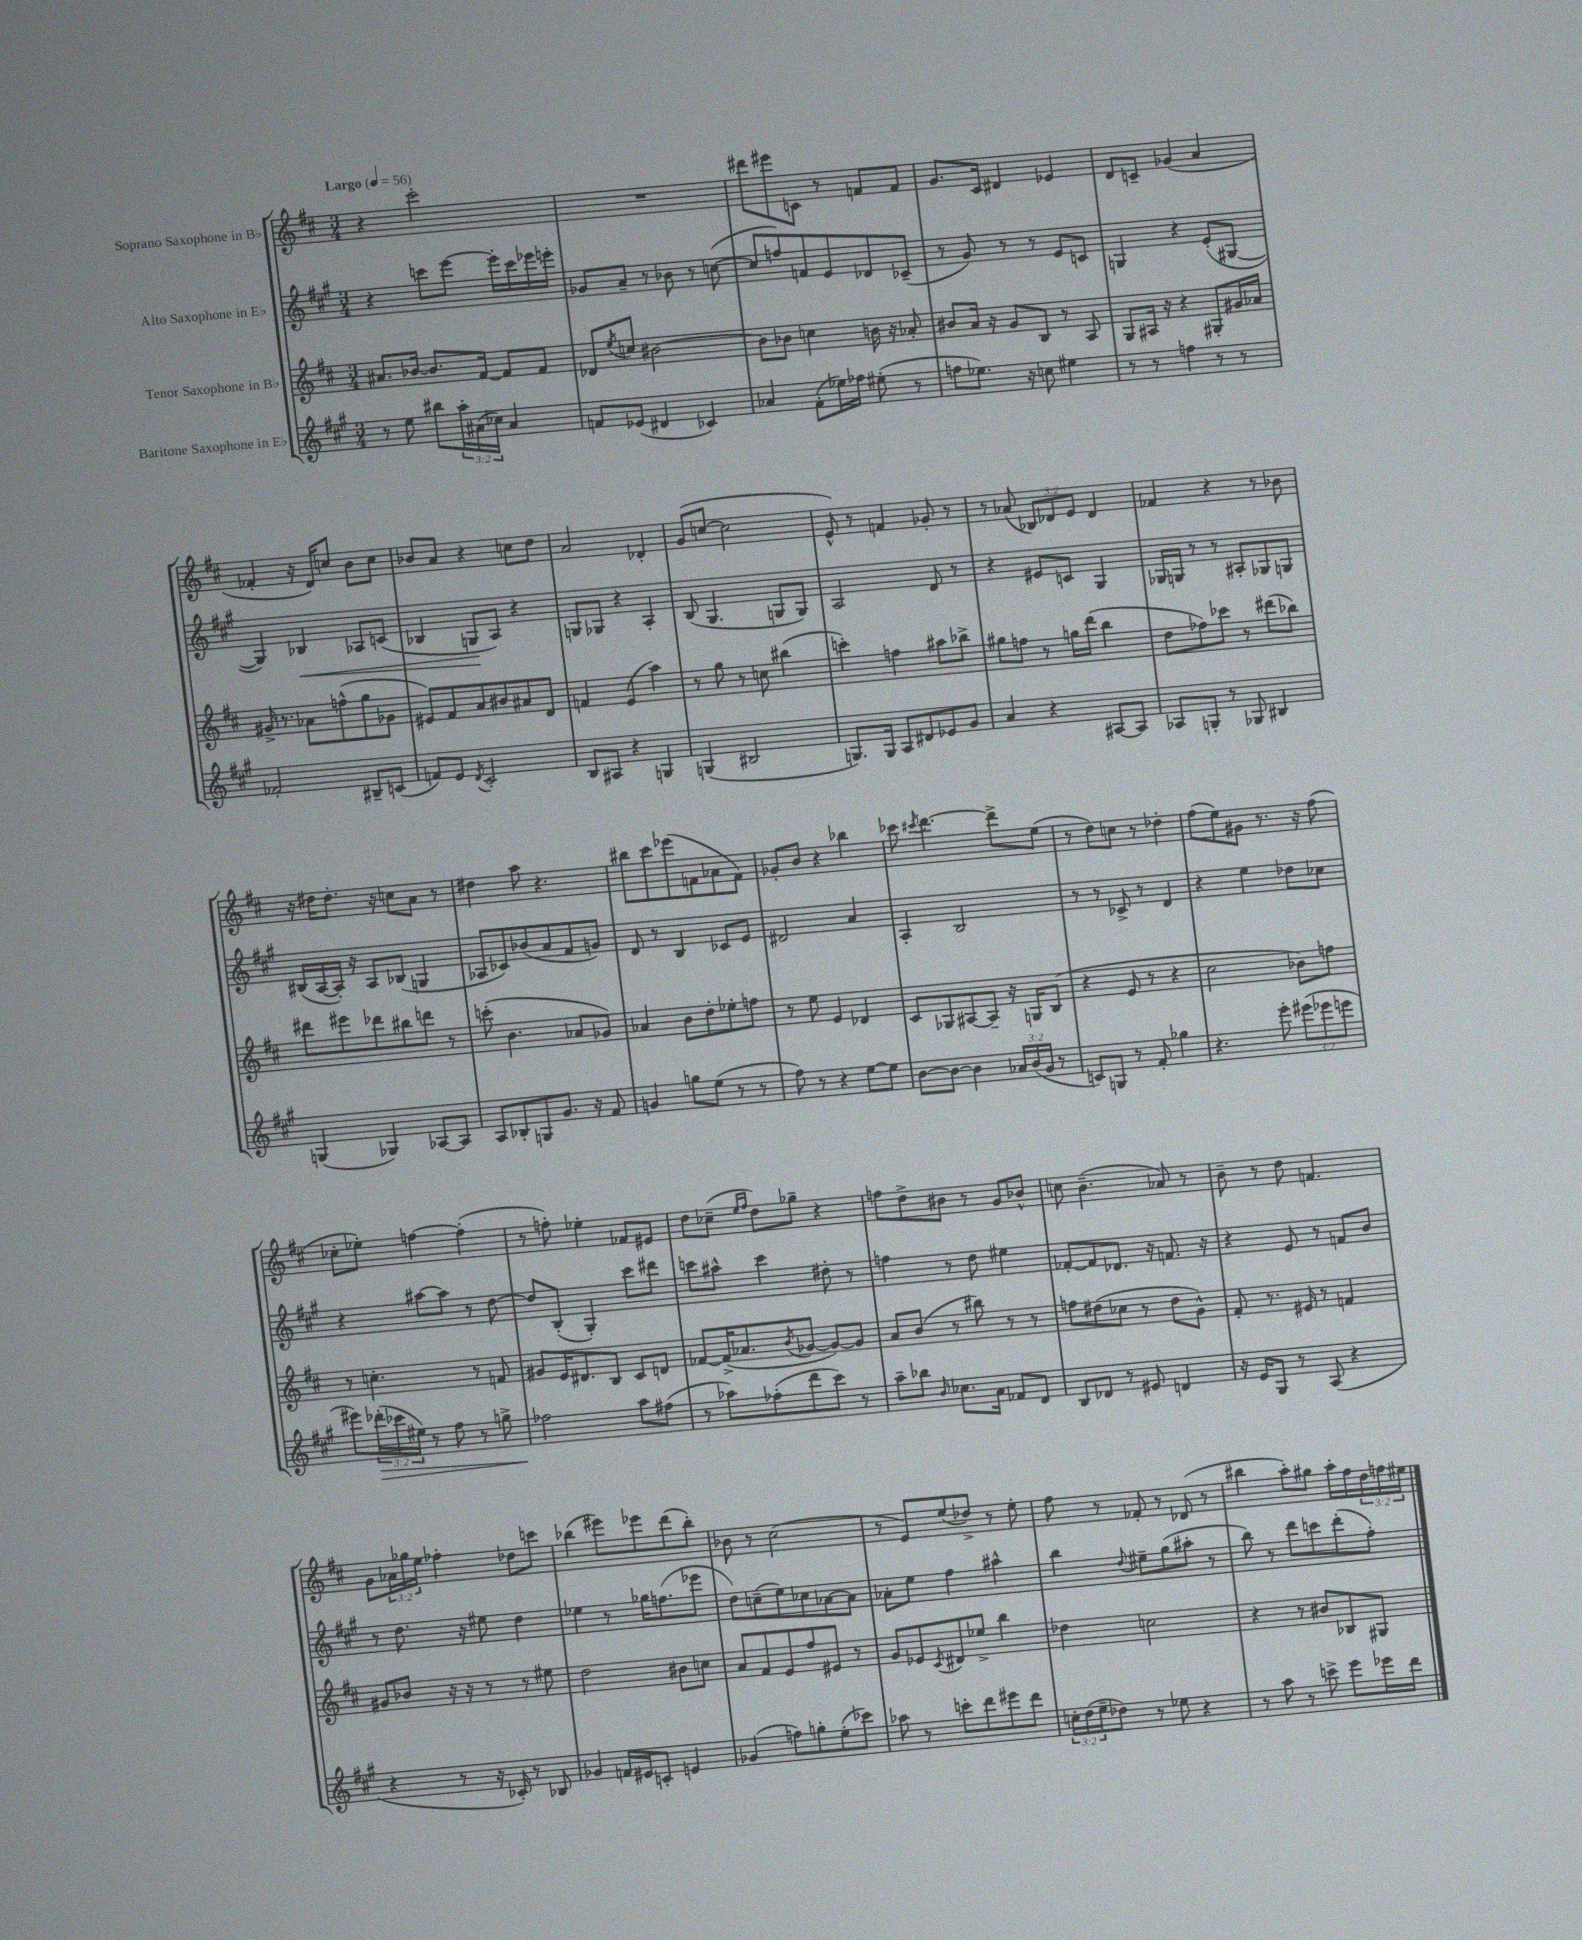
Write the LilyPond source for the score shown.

<<
\new StaffGroup <<
\new Staff = "s0" \with { instrumentName = "Soprano Saxophone in Bb" } {
    \clef treble \key d \major \numericTimeSignature \time 3/4 \override Staff.TupletNumber.text = #tuplet-number::calc-fraction-text \tempo "Largo" 4 = 56
    r4 cis'''2-. |
    R2. |
    dis'''8 eis'''8 c'8 r8 f'8 f'8 |
    g'8. cis'16 dis'4 ees'4 |
    d'8 c'8-- ges'4( a'4 |
    fes'4-. r16 d'16) c''8 b'8 c''8 |
    bes'8 a'8 r4 c''8 d''8 |
    a'2 des'4-. |
    g'8( c''8~ c''2 |
    e'8-^) r8 f'4 ges'8-. r8 |
    r8 aes'8( \tuplet 3/2 { bes8) des'8 e'8 } des'4 |
    fes'4 r4 r8 bes'8 |
    r16 dis''16 dis''8.-. r16 c''8 a'8 r8 |
    dis''4 a''8 r4. |
    bis''8 cis'''8 ees'''8( f'8 aes'8 f'8) |
    ges'8-. b'8 r4 bes''4 |
    ces'''8 \acciaccatura { cis'''8 } d'''4.~ d'''8-> e''8( |
    r8 d''8) c''8 r8 des''4-. |
    fis''8( e''8) gis'8 r8. r16 fis''8( |
    ces''8-. ees''8-.) f''4~ f''4-.( |
    r8 f''8-.) ees''4-. fes'8 eis'8 |
    d''8 ces''8--( \grace { e''16 fis''16 } d''8) ges''8-- r4 |
    f''8 d''8-> bis'8 r8 g'8 bes'8-^ |
    c''8 b'4.--( aes'8) r8 |
    b'8-- r8 d''8 f'4. |
    g'8 \tuplet 3/2 { aes'16 ges''16 e''16 } fes''4-. des''8 c'''8 |
    bes''4( eis'''8) ees'''8 d'''8( bes''8-.) |
    bes'8 r8 cis''2( |
    r8 e'8) e''8( des''8->) r8 e''8-. |
    fis''8 r8 fes'8-. r8 des'8( r8 |
    bis''4 a''8-.) gis''8 a''16-. fis''16 \tuplet 3/2 { d''16 f''16 eis''16 } \bar "|." |
}
\new Staff = "s1" \with { instrumentName = "Alto Saxophone in Eb" } {
    \clef treble \key a \major \numericTimeSignature \time 3/4
    r4 c'''8 e'''8~ e'''16-. c'''16 ees'''16 e'''16-. |
    ges'8 a'8-- r8 bes'8 r8 c''8~( |
    c''8 f''8) f'8 e'8 des'8 ces'8--( |
    r8 gis'8) r8 r8 e'8 c'8 |
    g4 r4 e'8-.( gis8~ |
    gis4) bes4\< aes8 c'8( |
    bes4 g8\! a8) r4 |
    g8 ges8 r4 a4-. |
    b8( gis4. g8 g8) |
    a2 d'8 r8 |
    r4 eis'8 c'8 gis4 |
    ges16 g16 r8 r8 ais8-. ges8 g8 |
    bis16( a16~ a16-.) r16 a8 bes8( g4 |
    aes8 ces'8) bes'8( a'8 fis'8 g'8) |
    d'8 r8 b4 ces'8 e'8 |
    dis'2 a'4 |
    a4-. b2 |
    r8 r8 ces'8-> r8 d'4 |
    r4 e''4 des''8 ces''8 |
    r4 ais''8~ ais''8 r8 d''8~ |
    d''8 b8-.( gis4-.) cis'''8 dis'''8 |
    c'''8 ais''8-^ c'''4 dis''8-. r8 |
    f''4 r8 d''8 eis''4 |
    fes'8~-. fes'8 des'8. r16 f'8. r16 |
    r4 e'8 r8 f'8 b'8 |
    r8 d''8. r16 eis''8 d''4 |
    ees''4 r8 ges''16 f''8.( ees'''8 |
    d''8) c''8--( e''8) ces''8 aes'8~ aes'8 |
    aes'8-. e''8 fis''4 ais''4-^ |
    b''4 \appoggiatura { d''8 } eis''8-- gis''8( ais''8-. r8 |
    b''8) r8 d'''8 c'''8 d'''8-.( fis''8-.) \bar "|." |
}
\new Staff = "s2" \with { instrumentName = "Tenor Saxophone in Bb" } {
    \clef treble \key d \major \numericTimeSignature \time 3/4
    ais'8. bes'16~ bes'8. fis'16~ fis'8 fis'8 |
    des'8 \acciaccatura { e''8 } c''8 bis'2~ |
    bis'8 bes'8 c''4 b'16 r16 aes'8-. |
    bis'8 a'16 r16 g'8 b8 r8 a8 |
    g8 ais16 r16 r4 gis8-. gis'16 aes'16 |
    gis'16-> r8. aes'8 f''8-^( g''8 ges'8 |
    eis'8) fis'8 a'8 bis'8 ais'8 d'8 |
    f'4 e'4( a''4) |
    r8 g''8 r8 c''8 bis''4( |
    c'''4-.) f''4 ais''8 bes''8-> |
    gis''8 f''8 r8 g''16 d'''16( b''4 |
    d''8 fes''8) ces'''8 r8 dis'''8( bes''8) |
    dis'''8 eis'''8 des'''8 bis''8 d'''8 r8 |
    c'''8-.( b'4. aes'8 ges'8) |
    aes'4 b'8 d''8-. ees''8-. f''8 |
    r8 e''8 e'4 des'4 |
    cis'8 ges8 ais8~ ais8-- r16 g16 b8( |
    r4 e'8 r8 r4 |
    cis''2 bes'8) f''8 |
    r8 c''4.-. r8 f'8 |
    gis'8 e'16 dis'8. b8 cis'8 d'8 |
    fes'8~ fes'16->( aes'8. \acciaccatura { b'8 } ges'8~ ges'8~) ges'8 |
    a'8 b'8( r8 bis''8) r8 r8 |
    f''8 dis''8( ces''8 r8 dis''8 g'8-^) |
    fis'8-. r8. eis'16 r8 f'4 |
    gis'8 bes'8 r16 r16 r8 r8 eis''8 |
    d''2 bis'8 c''8 |
    a'8 fis'8 e'8 fis''8 eis'8 r8 |
    g'8 ees'8 \acciaccatura { cis'8 } dis'8 ees''8-> b''4 |
    des''4 c''2 |
    r4 r8 bis'8 bes8 gis8 \bar "|." |
}
\new Staff = "s3" \with { instrumentName = "Baritone Saxophone in Eb" } {
    \clef treble \key a \major \numericTimeSignature \time 3/4 \override Staff.TupletNumber.text = #tuplet-number::calc-fraction-text
    r8 e''8 bis''8 \tuplet 3/2 { a''16-. ais'16( ces''16) } ais'4 |
    f'8 ees'8( dis'4 ces'4) |
    aes'4 fis'8-.( ees''16) fes''16 eis''8-.( r8 |
    f''8 ees''8.) r16 c''8 eis''4 |
    r8 r8 f''4 r8 r8 |
    fes'2-. bis8-- c'8( |
    f'8) e'8 \acciaccatura { d'8 } cis'2-. |
    b8 ais8 r4 g4 |
    g4( bis2 |
    g8.) g16 a8 dis'8 ees'8 gis'8 |
    a'4 r4 ais8~ ais8 |
    aes8 g8-. r8 ges8 bis4 |
    g4( ges4) aes8~ aes8 |
    a8 bes8-. g8 gis'8. r16 fis'8 |
    g'4 g''8 e''8( r8 r8 |
    fis''8) r8 r4 e''8~ e''8 |
    b'8~ b'8~ b'4 \tuplet 3/2 { aes'16 b'16( gis'16 } r8 |
    c'8) g8 r8 fis'8-. ges''4 |
    r4. e'''8-. \tuplet 3/2 { eis'''8( ees'''8 e'''8 } |
    eis'''8) \tuplet 3/2 { des'''16-.\>( ces'''16 eis''16) } r8 fis''8 r8 g''8-> |
    fes''2\! a''8 fis''8( |
    r8 aes''8) fes''8-.( d'''8 cis'''8) r8 |
    a''8-- bes''8 \grace { b'16 } ces''8. a'16 fes'8 d'8 |
    b8 des'8 r8 eis'8 d'4 |
    r16 e'16 gis8 r8 a8( r4 |
    r4 r8 r16 ces'16-.) r8 bes8 |
    ges'4 f'16 eis'16 c'8-. e'4 |
    ges'4( f''8) g''8-. e''8-.( ces'''8) |
    aes''8 r8 c'''8-. d'''8 eis'''8 d'''8 |
    \tuplet 3/2 { c''16-. d''16( e''16-- } des''8) r8 ees''8 r4 |
    r8 a''8 r8 c'''8-> e'''8 ees'''16 d'''16 \bar "|." |
}
>>
>>
\layout { \context { \Score \remove "Bar_number_engraver" } }
